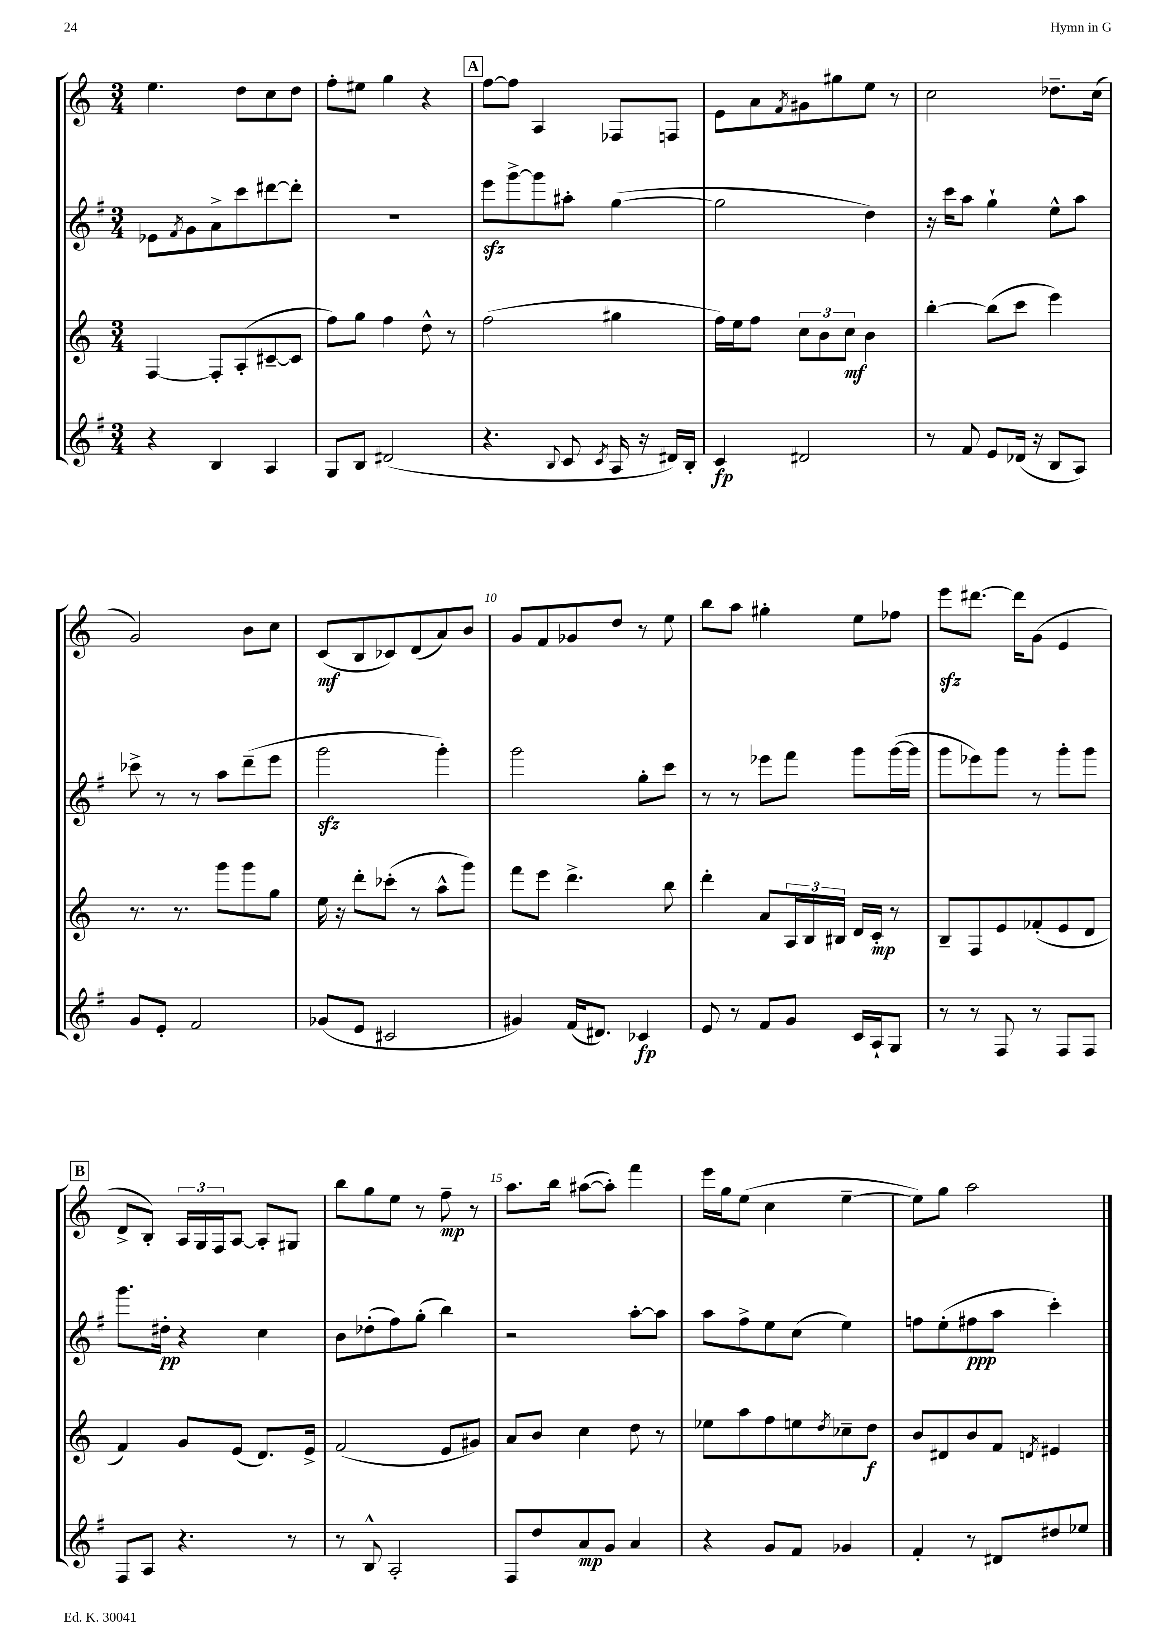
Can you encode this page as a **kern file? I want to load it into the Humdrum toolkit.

**kern	**kern	**kern	**kern
*staff4	*staff3	*staff2	*staff1
*clefG2	*clefG2	*clefG2	*clefG2
*k[f#]	*k[]	*k[f#]	*k[]
*M3/4	*M3/4	*M3/4	*M3/4
4r	[4F	8e-	4.ee
.	.	8qf#	.
.	.	8g	.
4B	8F']	8a^	.
.	(8A'	8ccc	8dd
4A	[8c#~	[8ddd#	8cc
.	8c#]	8ddd#']	8dd
=	=	=	=
8G	8ff)	2.r	8ff'
8B	8gg	.	8ee#
(2d#	4ff	.	4gg
.	8dd^^	.	4r
.	8r	.	.
=	=	=	=
4.r	(2ff	8eee	[8ff
.	.	[8ggg^	8ff]
.	.	8ggg]	4A
8qqB	.	.	.
8c	.	8aa#'	.
8qc	.	.	.
16A	4gg#	([4gg	8F-
16r	.	.	.
16d#)	.	.	8F
16B'	.	.	.
=	=	=	=
4c	16ff)	2gg]	8e
.	16ee	.	.
.	8ff	.	8a
.	.	.	8qf
2d#	12cc	.	8g#
.	12b	.	.
.	.	.	8gg#
.	12cc	.	.
.	4b	4dd)	8ee
.	.	.	8r
=	=	=	=
8r	[4bb'	16r	2cc
.	.	16ccc	.
8f#	.	8aa	.
8e	(8bb]	4gg`	.
(16d-	8ccc	.	.
16r	.	.	.
8B	4eee)	8ee^^	8.dd-~
8A)	.	8aa	.
.	.	.	(16cc
=	=	=	=
8g	8.r	8ccc-^	2g)
8e'	.	8r	.
.	8.r	.	.
2f#	.	8r	.
.	8ggg	8aa	.
.	8ggg	(8ddd~	8b
.	8gg	8eee	8cc
=	=	=	=
(8g-	16ee	2ggg	(8c
.	16r	.	.
8e	8ddd'	.	8B
2c#	(8ccc-'	.	8c-)
.	8r	.	(8d
.	8aa^^	4ggg')	8a)
.	8ggg)	.	8b
=	=	=	=
4g#)	8fff	2ggg	8g
.	8eee	.	8f
(16f#	4.ddd^	.	8g-
8.d#)	.	.	.
.	.	.	8dd
4c-	.	8gg'	8r
.	8bb	8ccc	8ee
=	=	=	=
8e	4ddd'	8r	8bb
8r	.	8r	8aa
8f#	8a	8eee-	4gg#'
8g	24A	8fff#	.
.	24B	.	.
.	24B#	.	.
16c	16d	8ggg	8ee
16A`	16c'	.	.
8G	8r	([16ggg	8ff-
.	.	16ggg]	.
=	=	=	=
8r	8B~	8ggg	8eee
8r	8F	8eee-)	[8.ddd#
8F#	8e	8ggg	.
.	.	.	16ddd#]
8r	(8f-'	8r	(8g
8F#	8e	8ggg'	4e
8F#	8d	8ggg	.
=	=	=	=
8F#	4f)	8.ggg	8d^
8A	.	.	8B')
.	.	16dd#'	.
4.r	8g	4r	24A
.	.	.	24G
.	.	.	24F
.	(8e	.	[8A
.	8.d)	4cc	8A']
8r	.	.	8G#
.	16e^	.	.
=	=	=	=
8r	(2f	8b	8bb
8B^^	.	(8dd-'	8gg
2A'	.	8ff#)	8ee
.	.	(8gg'	8r
.	8e	4bb)	8ff~
.	8g#)	.	8r
=	=	=	=
8F#	8a	2r	8.aa
8dd	8b	.	.
.	.	.	16bb
8a	4cc	.	([8aa#
8g	.	.	8aa#'])
4a	8dd	[8aa'	4fff
.	8r	8aa]	.
=	=	=	=
4r	8ee-	8aa	16eee
.	.	.	16gg
.	8aa	8ff#^	(8ee
8g	8ff	8ee	4cc
8f#	8ee	(8cc	.
.	8qdd	.	.
4g-	8cc-~	4ee)	[4ee~
.	8dd	.	.
=	=	=	=
4f#'	8b	8ff	8ee])
.	8d#	(8ee'	8gg
8r	8b	8ff#	2aa
8d#	8f	8aa	.
.	8qd	.	.
8dd#	4e#	4ccc')	.
8ee-	.	.	.
==	==	==	==
*-	*-	*-	*-
